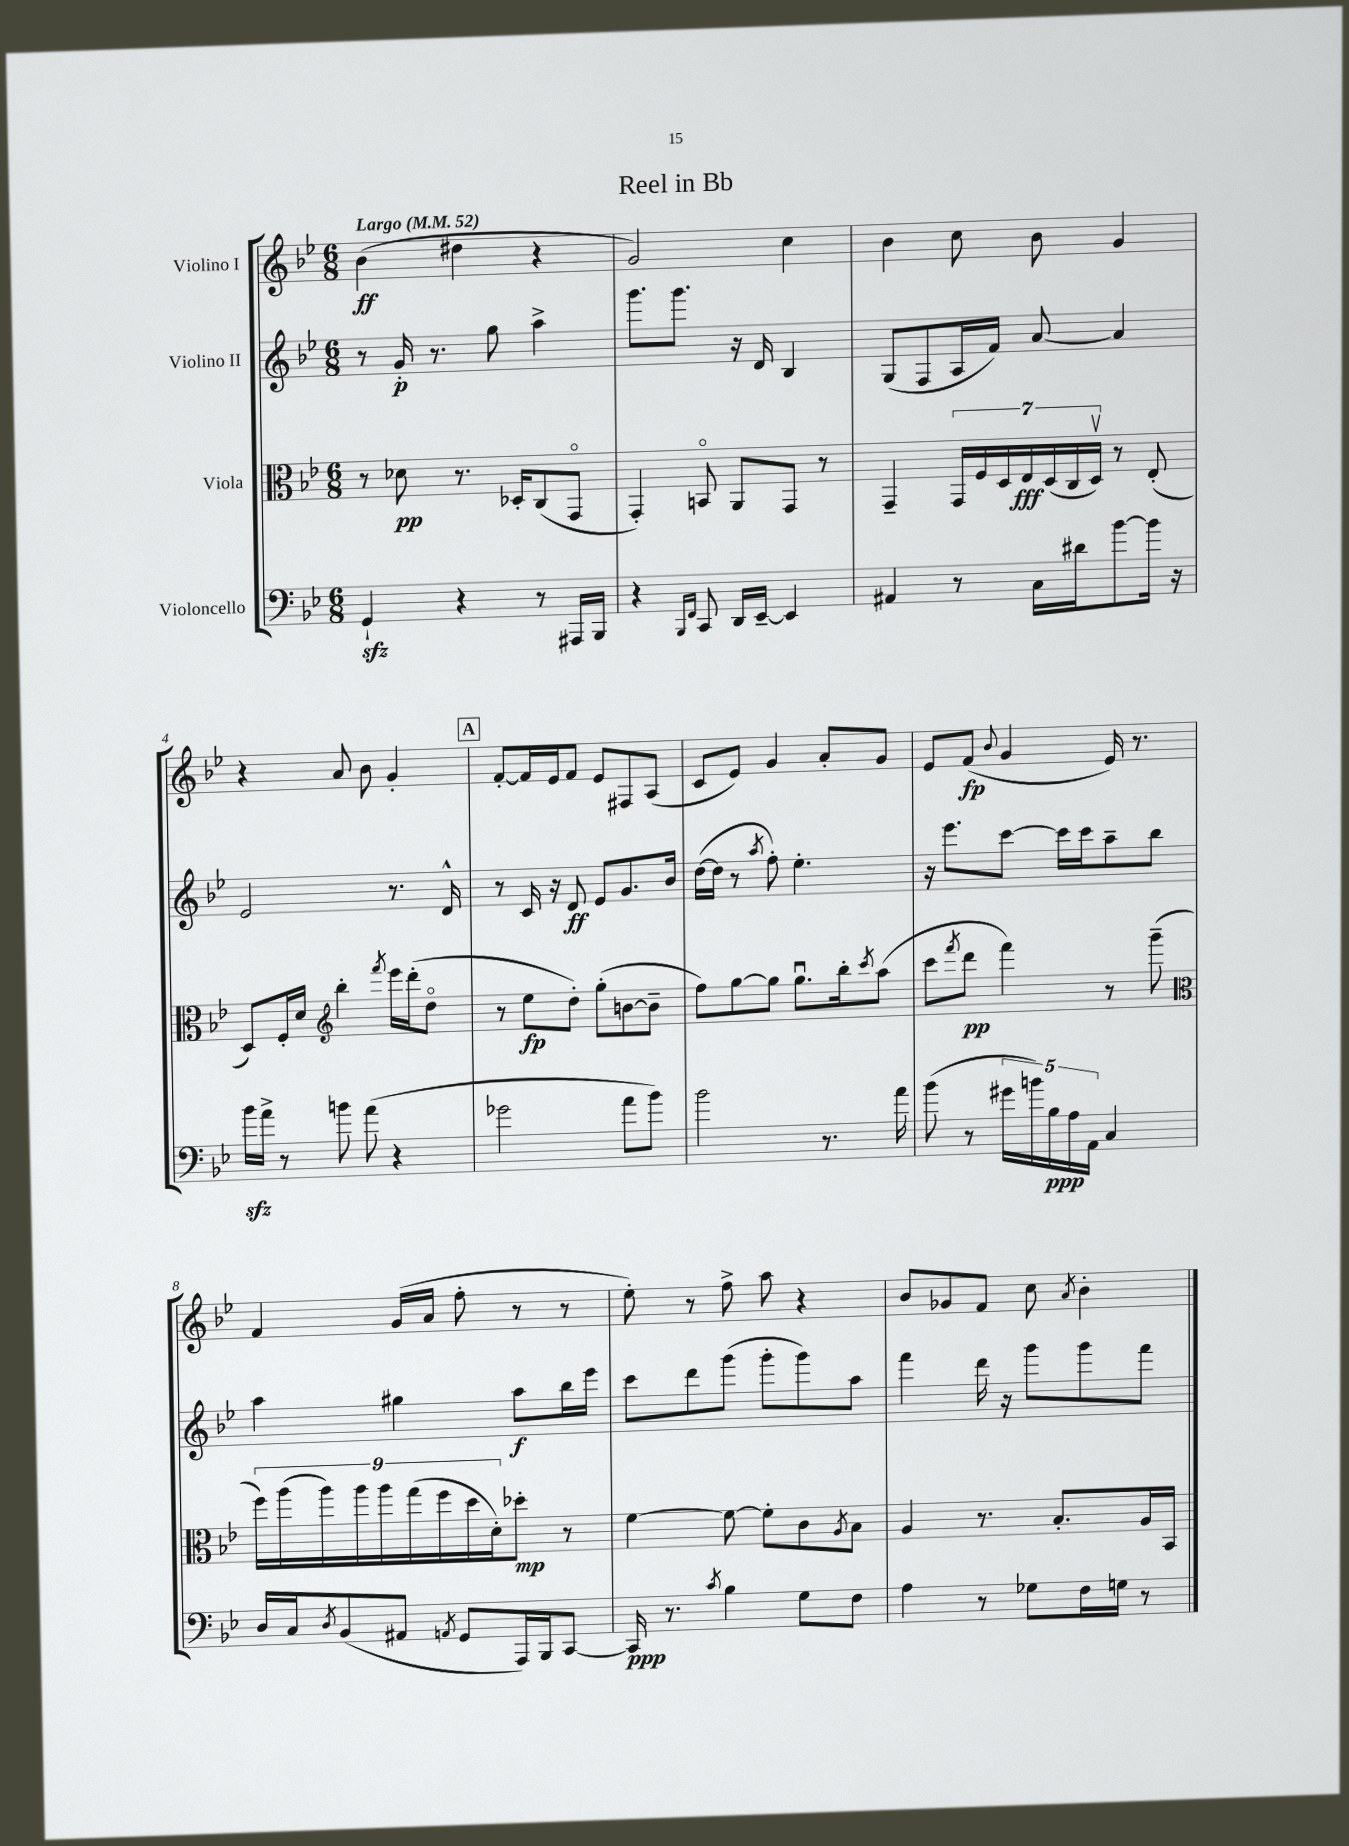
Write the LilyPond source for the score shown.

\header { title = "Reel in Bb" }
<<
\new StaffGroup <<
\new Staff = "s0" \with { instrumentName = "Violino I" } {
    \clef treble \key bes \major \numericTimeSignature \time 6/8 \tempo "Largo" 4 = 52
    bes'4\ff( dis''4 r4 |
    g'2) c''4 |
    bes'4 c''8 bes'8 g'4 |
    r4 a'8 bes'8 g'4-. |
    \mark \markup { \box "A" } f'8~-. f'16 ees'16 f'8 ees'8 fis8 a8( |
    c'8 ees'8) g'4 a'8-. g'8 |
    ees'8 f'8\fp( \appoggiatura { bes'8 } g'4 ees'16) r8. |
    f'4 g'16( a'16 f''8-. r8 r8 |
    ees''8-.) r8 f''8-> a''8 r4 |
    bes'8 ges'8 f'8 c''8 \acciaccatura { a'8 } bes'4-. \bar "|." |
}
\new Staff = "s1" \with { instrumentName = "Violino II" } {
    \clef treble \key bes \major \numericTimeSignature \time 6/8
    r8 g'16-.\p r8. g''8 a''4-> |
    g'''8. g'''8. r16 d'16 bes4 |
    g8( f8 a16 f'16) a'8~ a'4 |
    ees'2 r8. d'16-^ |
    \mark \markup { \box "A" } r8 c'16 r16 d'8\ff ees'8 g'8. bes'16 |
    d''16~( d''16 r8 \acciaccatura { a''8 } f''8-.) ees''4.-. |
    r16 ees'''8. c'''8~ c'''16 c'''16 a''8-- bes''8 |
    a''4 gis''4 a''8\f bes''16 ees'''16 |
    c'''8 d'''8 g'''8( g'''8-. g'''8) a''8 |
    f'''4 d'''16 r16 g'''8 g'''8 f'''8 \bar "|." |
}
\new Staff = "s2" \with { instrumentName = "Viola" } {
    \clef alto \key bes \major \numericTimeSignature \time 6/8
    r8 des'8\pp r8. des16-. c8( g,8\flageolet |
    g,4-.) b,8\flageolet a,8 g,8 r8 |
    g,4-- \tuplet 7/4 { g,16 f16 d16 ees16\fff d16( c16 d16\upbow) } r8 ees8-.( |
    d8) f16-. d'16 \clef treble bes''4-. \acciaccatura { f'''8 } ees'''16 d'''16-.( d''8\flageolet |
    \mark \markup { \box "A" } r8 ees''8\fp d''8-.) g''8-.( b'8~ b'8-- |
    f''8) g''8~ g''8 g''8.\downbow bes''16-. \acciaccatura { c'''8 } a''8( |
    c'''8 \acciaccatura { f'''8 } d'''8\pp f'''4) r8 g'''8--( |
    \clef alto \tuplet 9/8 { f''16) a''16( a''16) a''16 a''16 g''16( f''16 d''16 d'16-.) } des''8-.\mp r8 |
    f'4~ f'8~ f'8-. c'8 \acciaccatura { a8 } bes8 |
    a4 r8. bes8.-. a16 bes,16 \bar "|." |
}
\new Staff = "s3" \with { instrumentName = "Violoncello" } {
    \clef bass \key bes \major \numericTimeSignature \time 6/8
    g,4-!\sfz r4 r8 ais,,16 bes,,16 |
    r4 \grace { bes,,16 f,16 } c,8 d,16 ees,16~-- ees,4 |
    ais,4 r8 c16 dis'16 bes'8~ bes'16 r16 |
    bes'16\sfz a'16-> r8 b'8 a'8( r4 |
    \mark \markup { \box "A" } ges'2 a'8 bes'8) |
    bes'2 r8. a'16 |
    bes'8( r8 \tuplet 5/4 { gis'16 b'16) bes16\ppp a16 a,16 } c4 |
    d16 c16 \acciaccatura { d8 } bes,8( ais,8 \acciaccatura { a,8 } g,8 a,,16) bes,,16 c,8~ |
    c,16\ppp r8. \acciaccatura { c'8 } bes4 g8 f8 |
    a4 r8 ges8 f16 g16 r8 \bar "|." |
}
>>
>>
